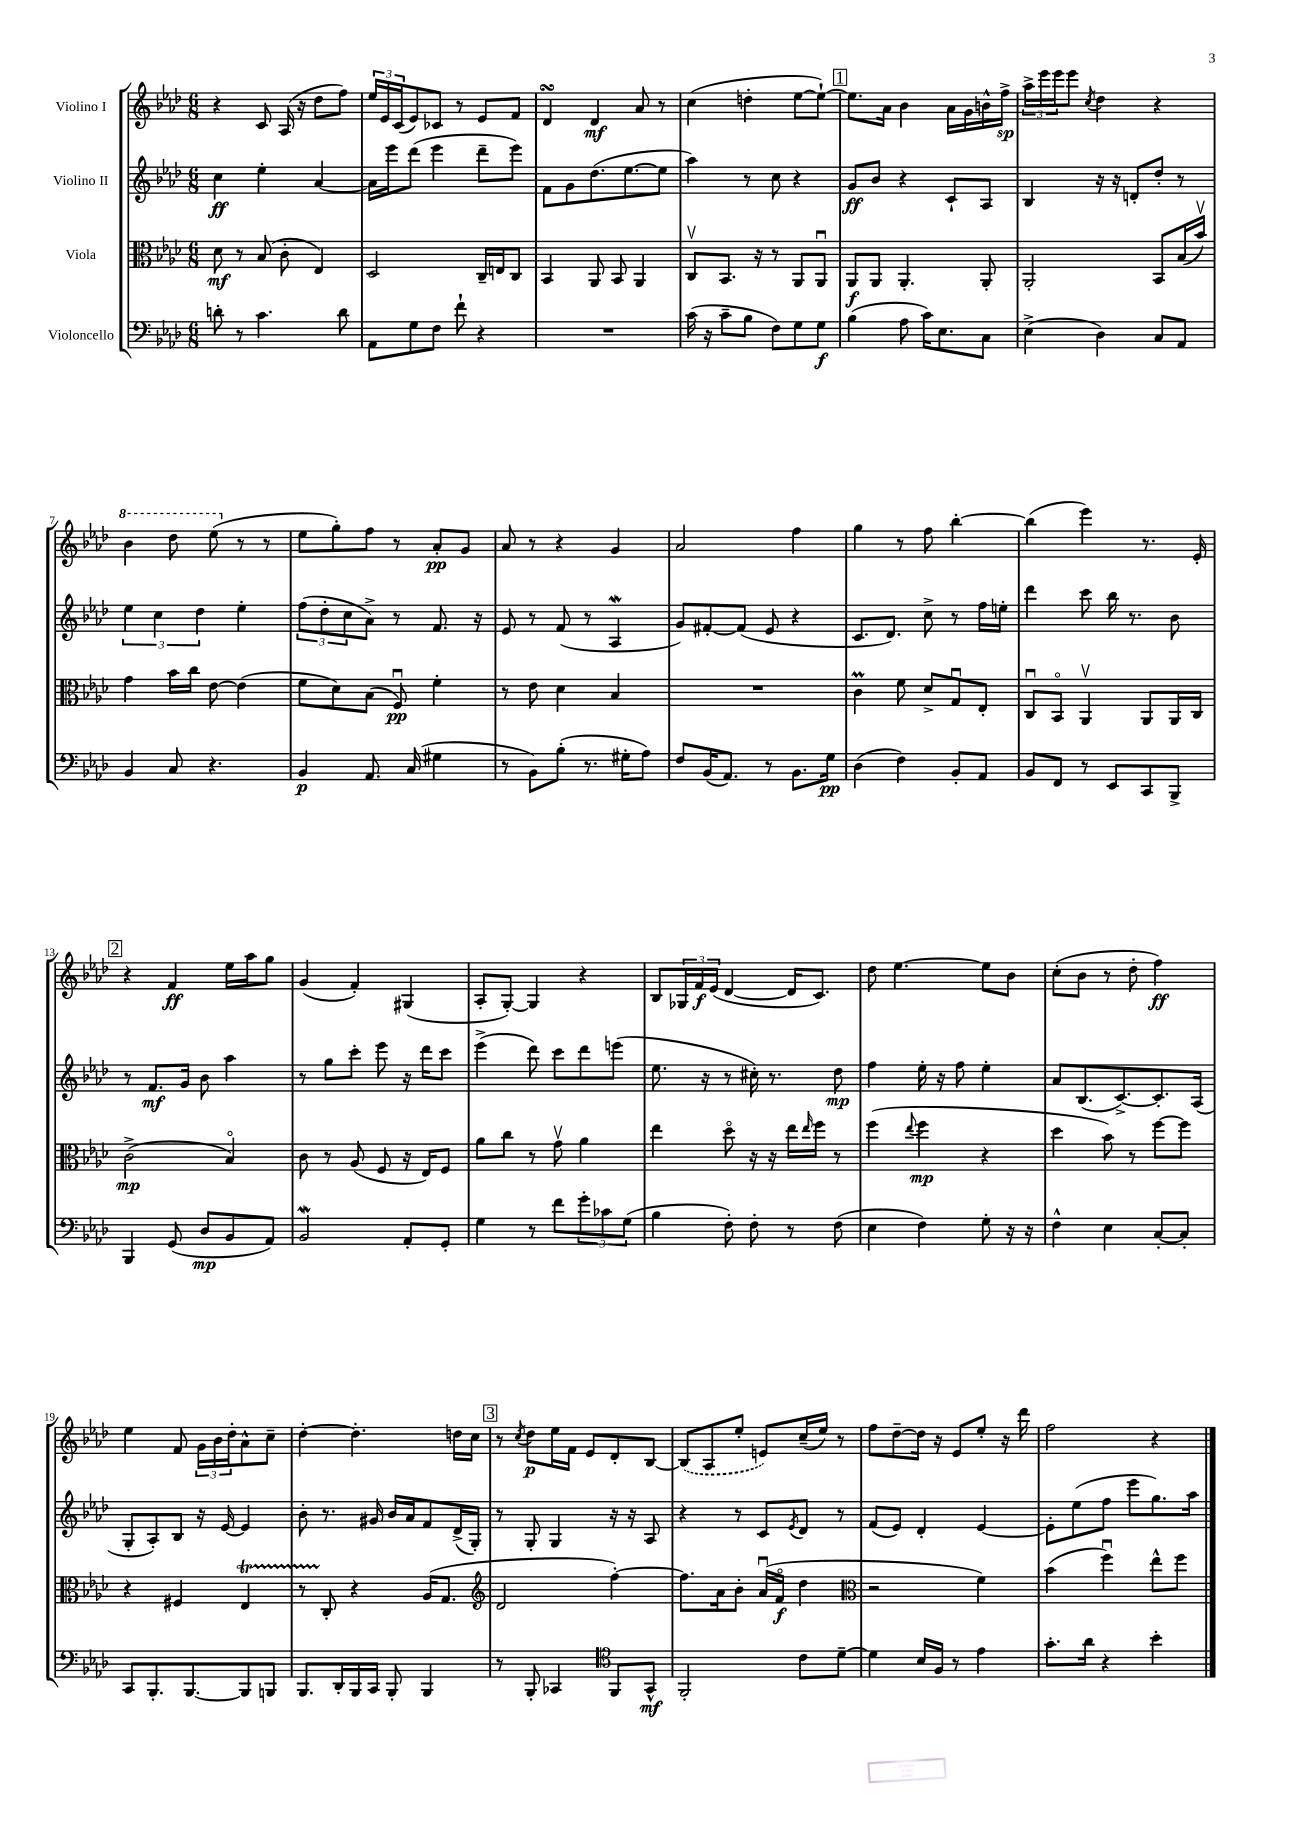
<<
\new StaffGroup <<
\new Staff = "s0" \with { instrumentName = "Violino I" } {
    \clef treble \key aes \major \numericTimeSignature \time 6/8
    r4 c'8 aes16( r16 des''8 f''8) |
    \tuplet 3/2 { ees''16 ees'16 c'16( } ees'8) ces'8 r8 ees'8 f'8 |
    des'4\turn des'4\mf aes'8 r8 |
    c''4( d''4-. ees''8~ ees''8~-!) |
    \mark \markup { \box "1" } ees''8. aes'16 bes'4 aes'16 g'16 b'16-^ f''16->\sp |
    \tuplet 3/2 { aes''16-> ees'''16 ees'''16 } ees'''8 \acciaccatura { c''8 } des''4 r4 |
    \ottava #1 bes''4 des'''8 ees'''8( \ottava #0 r8 r8 |
    ees''8 g''8-.) f''8 r8 aes'8-.\pp g'8 |
    aes'8 r8 r4 g'4 |
    aes'2 f''4 |
    g''4 r8 f''8 bes''4~-. |
    bes''4( ees'''4) r8. ees'16-. |
    \mark \markup { \box "2" } r4 f'4\ff ees''16 aes''16 g''8 |
    g'4( f'4-.) gis4( |
    aes8-. g8~-.) g4 r4 |
    bes8 \tuplet 3/2 { ges16 f'16\f ees'16( } des'4~ des'16 c'8.) |
    des''8 ees''4.~ ees''8 bes'8 |
    c''8-.( bes'8 r8 des''8-. f''4\ff) |
    ees''4 f'8 \tuplet 3/2 { g'16 bes'16 des''16-. } aes'8-^ c''8-- |
    des''4~-. des''4.-. d''16 c''16 |
    \mark \markup { \box "3" } r8 \acciaccatura { c''8 } des''8\p ees''16 f'16 ees'8 des'8-. bes8~ |
    \once \slurDashed bes8( aes8 ees''8-. e'8) c''16--( ees''16) r8 |
    f''8 des''8~-- des''16 r16 ees'8 ees''8-. r16 des'''16 |
    f''2 r4 \bar "|." |
}
\new Staff = "s1" \with { instrumentName = "Violino II" } {
    \clef treble \key aes \major \numericTimeSignature \time 6/8
    c''4\ff ees''4-. aes'4~ |
    aes'16 ees'''16 des'''8( ees'''4 des'''8-- ees'''8) |
    f'8 g'8 des''8.( ees''8.~ ees''8 |
    aes''4) r8 c''8 r4 |
    \mark \markup { \box "1" } g'8\ff bes'8 r4 c'8-! aes8 |
    bes4 r16 r16 d'8-. des''8-. r8 |
    \tuplet 3/2 { ees''4 c''4 des''4 } ees''4-. |
    \tuplet 3/2 { f''8( des''8-. c''8 } aes'8->) r8 f'8. r16 |
    ees'8 r8 f'8( r8 aes4\mordent |
    g'8) fis'8~-. fis'8( ees'8 r4 |
    c'8. des'8.) c''8-> r8 f''16 e''16-. |
    des'''4 c'''8 bes''16 r8. bes'8 |
    \mark \markup { \box "2" } r8 f'8.\mf g'16 bes'8 aes''4 |
    r8 g''8 c'''8-. ees'''8 r16 des'''16 c'''8 |
    ees'''4->( des'''8) c'''8 des'''8 e'''8( |
    ees''8. r16 r8 cis''16-.) r8. des''8\mp |
    f''4 ees''16-. r16 f''8 ees''4-. |
    aes'8 bes8.( c'8.~->) c'8.-. aes16( |
    g8-. aes8-.) bes8 r16 ees'16~ ees'4 |
    bes'8-. r8. gis'16 bes'16 aes'16 f'8 des'16->( g16-.) |
    \mark \markup { \box "3" } r8 g8-. g4 r16 r16 aes8 |
    r4 r8 c'8 \acciaccatura { ees'8 } des'8 r8 |
    f'8( ees'8) des'4-. ees'4~ |
    ees'8-. ees''8( f''8 ees'''8 g''8.) aes''16 \bar "|." |
}
\new Staff = "s2" \with { instrumentName = "Viola" } {
    \clef alto \key aes \major \numericTimeSignature \time 6/8
    des'8\mf r8 bes8( c'8-. ees4) |
    des2 c16-- e16 c8 |
    bes,4 aes,8 bes,8 aes,4 |
    c8\upbow bes,8. r16 r8 aes,8 aes,8\downbow |
    \mark \markup { \box "1" } aes,8\f aes,8 aes,4.-. aes,8-. |
    aes,2-. bes,8 bes16( bes'16\upbow) |
    g'4 bes'16 c''16 ees'8~ ees'4( |
    f'8 des'8) bes8( f8\downbow\pp) f'4-. |
    r8 ees'8 des'4 bes4 |
    R2. |
    c'4\prall f'8 des'8-> g8\downbow ees8-. |
    c8\downbow bes,8\flageolet aes,4\upbow aes,8 aes,16 c16 |
    \mark \markup { \box "2" } c'2->\mp( bes4\flageolet) |
    c'8 r8 aes8( f8 r16 ees16) f8 |
    aes'8 c''8 r8 g'8\upbow aes'4 |
    ees''4 des''8\flageolet r16 r16 ees''16 \grace { ees''16 } f''16 r8 |
    f''4( \appoggiatura { ees''8 } f''4\mp r4 |
    des''4 bes'8) r8 f''8~ f''8 |
    r4 fis4 ees4\startTrillSpan |
    r8 c8-.\stopTrillSpan r4 aes16( g8. |
    \mark \markup { \box "3" } \clef treble des'2 f''4~-.) |
    f''8. aes'16 bes'8-. aes'16\downbow( f'16\flageolet\f des''4 |
    \clef alto r2 f'4) |
    bes'4( f''4\downbow) ees''8-^ f''8 \bar "|." |
}
\new Staff = "s3" \with { instrumentName = "Violoncello" } {
    \clef bass \key aes \major \numericTimeSignature \time 6/8
    d'8-. r8 c'4. d'8 |
    aes,8 g8 f8 f'8-! r4 |
    R2. |
    c'16( r16 c'8-- bes8 f8) g8 g8\f |
    \mark \markup { \box "1" } bes4( aes8 c'16) ees8. c8 |
    ees4->( des4) c8 aes,8 |
    bes,4 c8 r4. |
    bes,4\p aes,8. c16( gis4 |
    r8 bes,8) bes8-.( r8. gis16-. aes8) |
    f8 bes,16( aes,8.) r8 bes,8. g16\pp |
    des4( f4) bes,8-. aes,8 |
    bes,8 f,8 r8 ees,8 c,8 bes,,8-> |
    \mark \markup { \box "2" } bes,,4 g,8( des8\mp bes,8 aes,8) |
    bes,2\mordent aes,8-. g,8-. |
    g4 r8 f'8 \tuplet 3/2 { g'8-. ces'8 g8( } |
    bes4 f8-.) f8-. r8 f8( |
    ees4 f4) g8-. r16 r16 |
    f4-^ ees4 c8~-. c8-. |
    c,8 bes,,8.-. bes,,8.~ bes,,8 b,,8 |
    bes,,8. des,16-. bes,,16 c,16 bes,,8-. bes,,4 |
    \mark \markup { \box "3" } r8 bes,,8-. ces,4 \clef tenor f,8 g,8-^\mf |
    f,2-. c'8 des'8~-- |
    des'4 bes16 f16 r8 ees'4 |
    g'8.-. aes'16 r4 bes'4-. \bar "|." |
}
>>
>>
